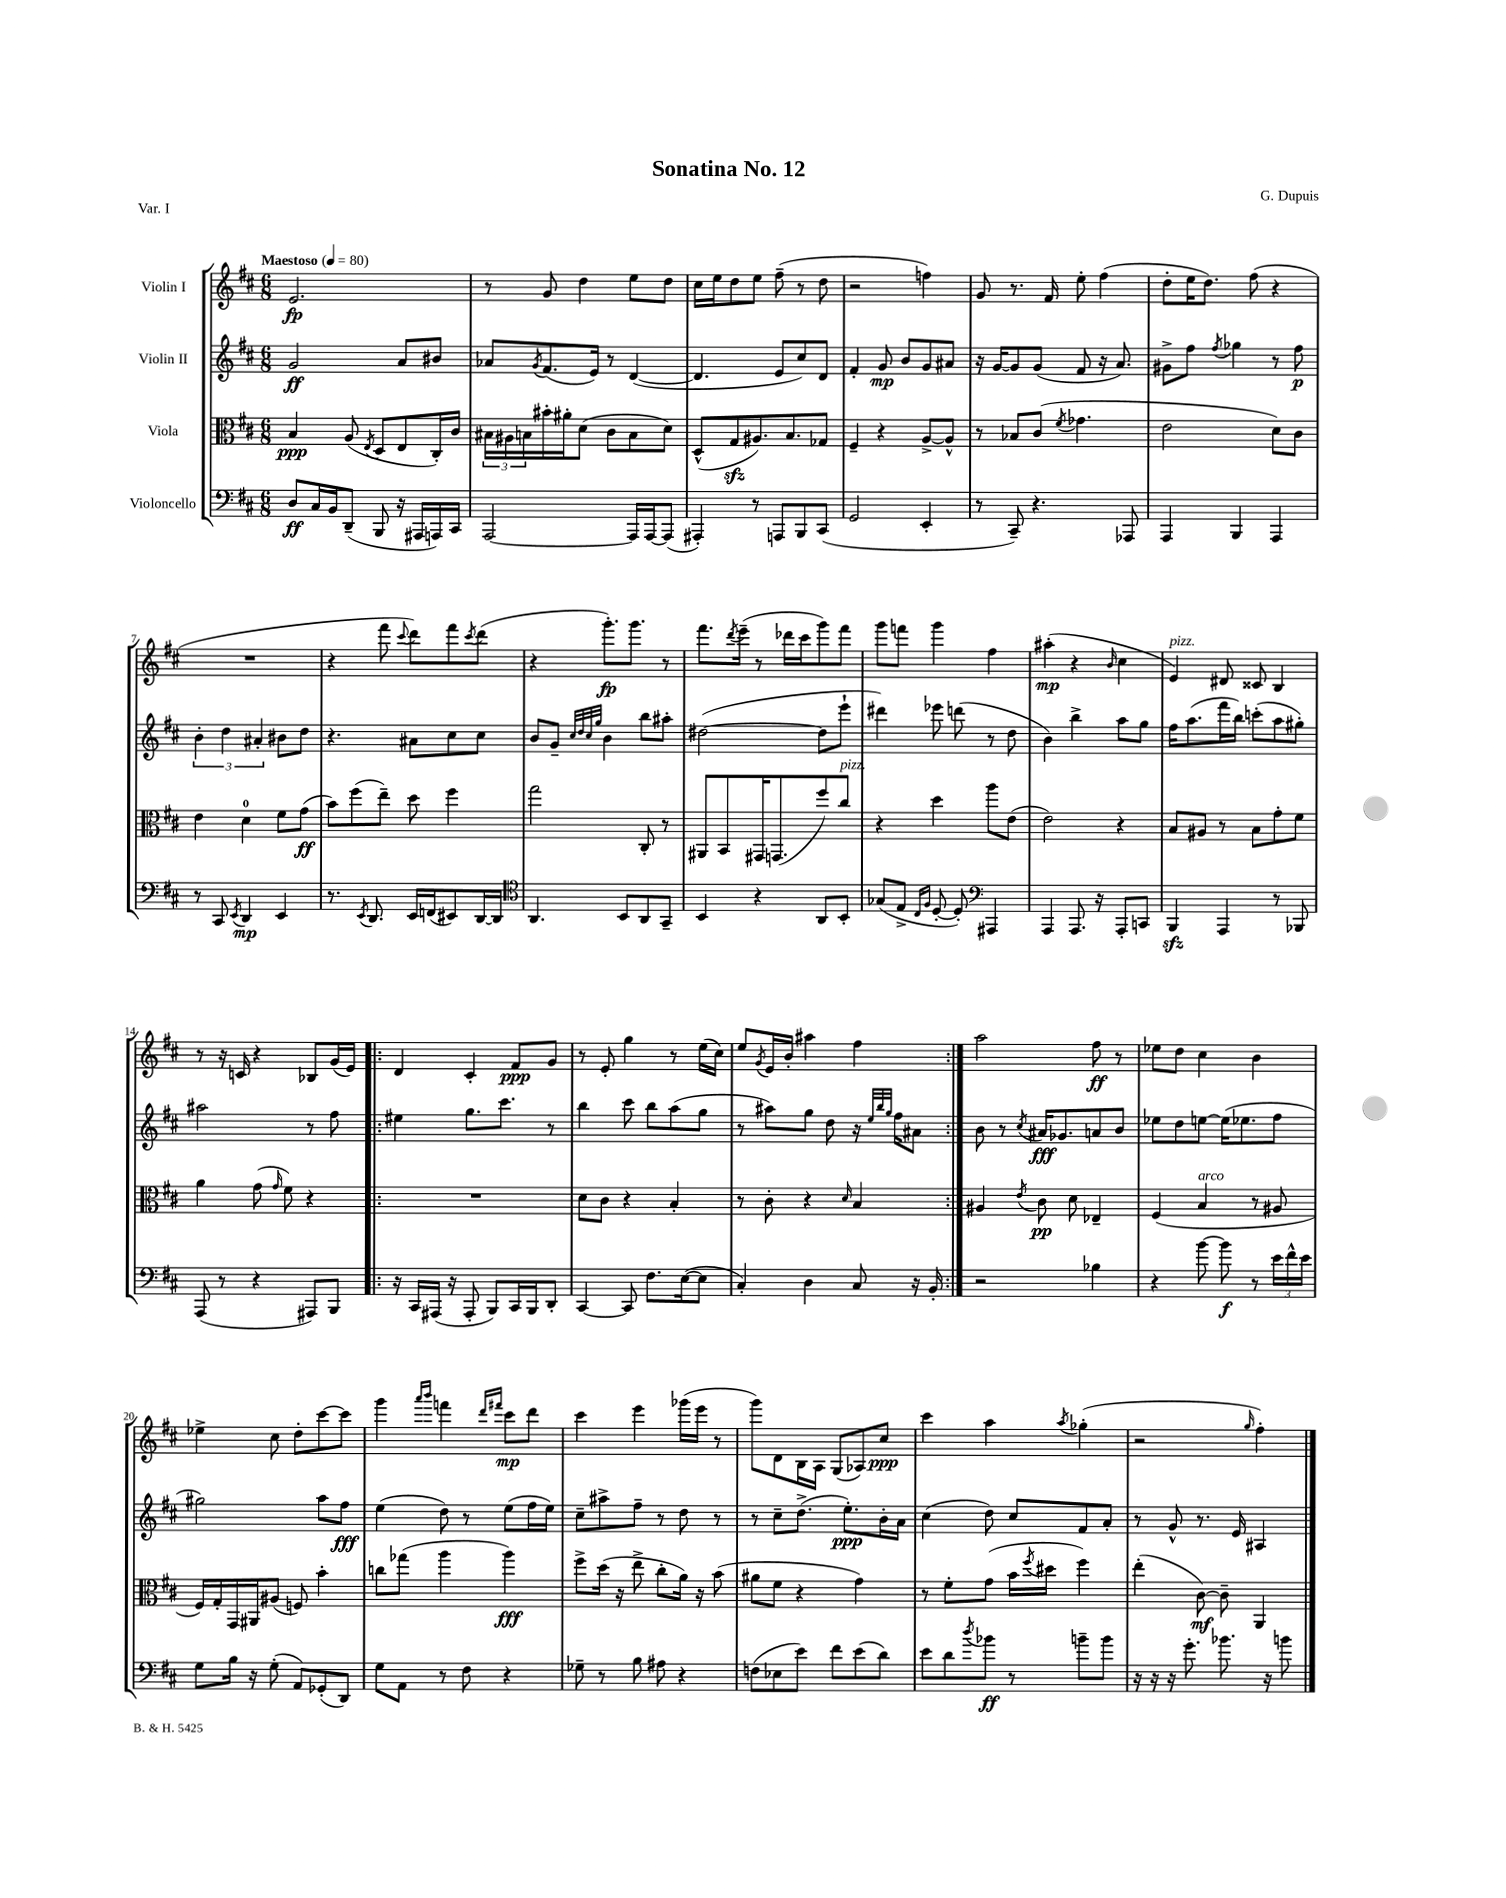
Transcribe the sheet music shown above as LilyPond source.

\header { title = "Sonatina No. 12" composer = "G. Dupuis" piece = "Var. I" }
<<
\new StaffGroup <<
\new Staff = "s0" \with { instrumentName = "Violin I" } {
    \clef treble \key d \major \numericTimeSignature \time 6/8 \tempo "Maestoso" 4 = 80
    e'2.\fp |
    r8 g'8 d''4 e''8 d''8 |
    cis''16 e''16 d''8 e''8 fis''8--( r8 d''8 |
    r2 f''4) |
    g'8 r8. fis'16 e''8-. fis''4( |
    d''8-. e''16 d''8.) fis''8( r4 |
    R2. |
    r4 fis'''8 \appoggiatura { cis'''8 } d'''8) fis'''8 \acciaccatura { cis'''8 } d'''8( |
    r4 g'''8.-.\fp) g'''8. r8 |
    fis'''8. \acciaccatura { d'''8 } e'''16--( r8 des'''16 cis'''16 g'''8) fis'''8 |
    g'''8 f'''8 g'''4 fis''4 |
    ais''4-.\mp( r4 \grace { b'16 } cis''4 |
    e'4^\markup { \italic "pizz." }) dis'8 cisis'8 b4 |
    r8 r16 c'16 r4 bes8 g'16( e'16) |
    \repeat volta 2 { d'4 cis'4-. fis'8\ppp g'8 |
    r8 e'8-. g''4 r8 e''16( cis''16) |
    e''8 \acciaccatura { g'8 } e'16 b'16-. ais''4 fis''4 | }
    a''2 fis''8\ff r8 |
    ees''8 d''8 cis''4 b'4 |
    ees''4-> cis''8 d''8-. cis'''8~ cis'''8 |
    g'''4 \grace { a'''16 b'''16 } f'''4 \grace { d'''16 fis'''16 } cis'''8\mp d'''8 |
    cis'''4 e'''4 ges'''16( e'''16 r8 |
    g'''8) d'8 b16 a16 g8( aes8) cis''8\ppp |
    cis'''4 a''4 \acciaccatura { a''8 } ges''4-.( |
    r2 \grace { g''16 } fis''4-.) \bar "|." |
}
\new Staff = "s1" \with { instrumentName = "Violin II" } {
    \clef treble \key d \major \numericTimeSignature \time 6/8
    g'2\ff a'8 bis'8 |
    aes'8 \acciaccatura { g'8 } fis'8.( e'16) r8 d'4~( |
    d'4. e'8 cis''8) d'8 |
    fis'4-. g'8\mp b'8 g'8 ais'8 |
    r16 g'16~ g'8 g'8( fis'8 r16 a'8.) |
    gis'8-> fis''8 \acciaccatura { fis''8 } ges''4 r8 fis''8\p |
    \tuplet 3/2 { b'4-. d''4 ais'4-. } bis'8 d''8 |
    r4. ais'8 cis''8 cis''8 |
    b'8 g'8-- \grace { cis''32 d''32 cis''32 g''32 } b'4 b''8 ais''8-. |
    dis''2~( dis''8 e'''8-! |
    dis'''4) ees'''8 d'''8( r8 d''8 |
    b'4) b''4-> a''8 g''8 |
    fis''16 a''8.( fis'''16 b''16) c'''8-.( a''8 gis''8-.) |
    ais''2 r8 fis''8 |
    \repeat volta 2 { eis''4 g''8. cis'''8. r8 |
    b''4 cis'''8 b''8 a''8( g''8 |
    r8 ais''8) g''8 d''8 r16 \grace { e''32 b''32 g''32 } fis''16 ais'8 | }
    b'8 r8 \acciaccatura { cis''8 } ais'16\fff ges'8. a'8 b'8 |
    ees''8 d''8 e''8~ e''16( ees''8. fis''8 |
    gis''2) a''8 fis''8\fff |
    e''4( d''8) r8 e''8( fis''16 e''16) |
    cis''8-- ais''8-> fis''8-- r8 d''8 r8 |
    r8 cis''8-- d''8.->( e''8.-.\ppp) b'16-. a'16 |
    cis''4( d''8) cis''8 fis'8 a'8-. |
    r8 g'8-^ r8. e'16 ais4 \bar "|." |
}
\new Staff = "s2" \with { instrumentName = "Viola" } {
    \clef alto \key d \major \numericTimeSignature \time 6/8
    b4\ppp a8( \acciaccatura { e8 } d8 e8 cis16-.) cis'16 |
    \tuplet 3/2 { bis16 ais16 b16 } bis'16-. ais'16-. d'8( cis'8 b8 d'8) |
    d8-^( g8\sfz ais8.) b8. ges8 |
    fis4-- r4 a8~-> a8-^ |
    r8 bes8 cis'8( \acciaccatura { fis'8 } ges'4. |
    e'2 d'8) cis'8 |
    e'4 d'4-0 fis'8 g'8\ff( |
    b'8) fis''8( e''8--) d''8 fis''4 |
    g''2 cis8-. r8 |
    ais,8 b,8 gis,16 g,8.( fis''8) cis''8^\markup { \italic "pizz." } |
    r4 d''4 a''8 e'8( |
    e'2) r4 |
    b8 ais8 r8 b8 g'8-. fis'8 |
    a'4 g'8( \grace { g'16 } fis'8) r4 |
    \repeat volta 2 { R2. |
    d'8 cis'8 r4 b4-. |
    r8 cis'8-. r4 \grace { d'16 } b4 | }
    ais4 \acciaccatura { e'8 } cis'8\pp d'8 ees4-- |
    fis4( b4^\markup { \italic "arco" } r8 ais8 |
    fis16) g16-. g,16 ais,16 ais8( f8) b'4-. |
    c''8 ges''8( a''4 a''4\fff) |
    fis''8-> d''16( r16 e''8-> cis''8-. a'16) r16 b'8( |
    ais'8 fis'8 r4 g'4) |
    r8 fis'8-. g'8( b'16 \acciaccatura { fis''8 } dis''16 fis''4) |
    e''4-.( cis'8~\mf) cis'8-- a,4 \bar "|." |
}
\new Staff = "s3" \with { instrumentName = "Violoncello" } {
    \clef bass \key d \major \numericTimeSignature \time 6/8
    d8\ff cis16 b,16 d,8--( b,,8 r16 ais,,16 a,,16) cis,16 |
    a,,2~ a,,16 a,,16~ a,,8( |
    ais,,4-.) r8 a,,8 b,,8 cis,8( |
    g,2 e,4-. |
    r8 cis,8--) r4. aes,,8 |
    a,,4 b,,4 a,,4 |
    r8 cis,8 \acciaccatura { e,8 } d,4\mp e,4 |
    r8. \acciaccatura { e,8 } d,8. e,16 f,16( eis,8) d,16~ d,16 |
    \clef tenor a,4. b,8 a,8 g,8-- |
    b,4 r4 a,8 b,8-. |
    ges8( e8-> \grace { cis16 fis16 } d8~-. d8-.) \clef bass ais,,4 |
    a,,4 a,,8. r16 a,,8-. c,8 |
    b,,4\sfz a,,4 r8 bes,,8 |
    a,,8( r8 r4 ais,,8) b,,8 |
    \repeat volta 2 { r16 cis,16 ais,,16( r16 ais,,8-. b,,8) cis,16 b,,16 d,8-. |
    cis,4~ cis,8 fis8. e16~( e8 |
    cis4-.) d4 cis8 r16 b,16-. | }
    r2 bes4 |
    r4 b'8~ b'8\f r8 \tuplet 3/2 { e'16 fis'16-^ e'16 } |
    g8 b16 r16 g8-.( a,8) ges,8-.( d,8) |
    g8 a,8 r8 fis8 r4 |
    ges8-- r8 b8 ais8 r4 |
    f8( ees8 e'8) fis'8 e'8( d'8) |
    e'8 d'8 \acciaccatura { d''8 } bes'8\ff r8 b'8-- b'8 |
    r16 r16 r16 g'8.-. bes'8. r16 b'8 \bar "|." |
}
>>
>>
